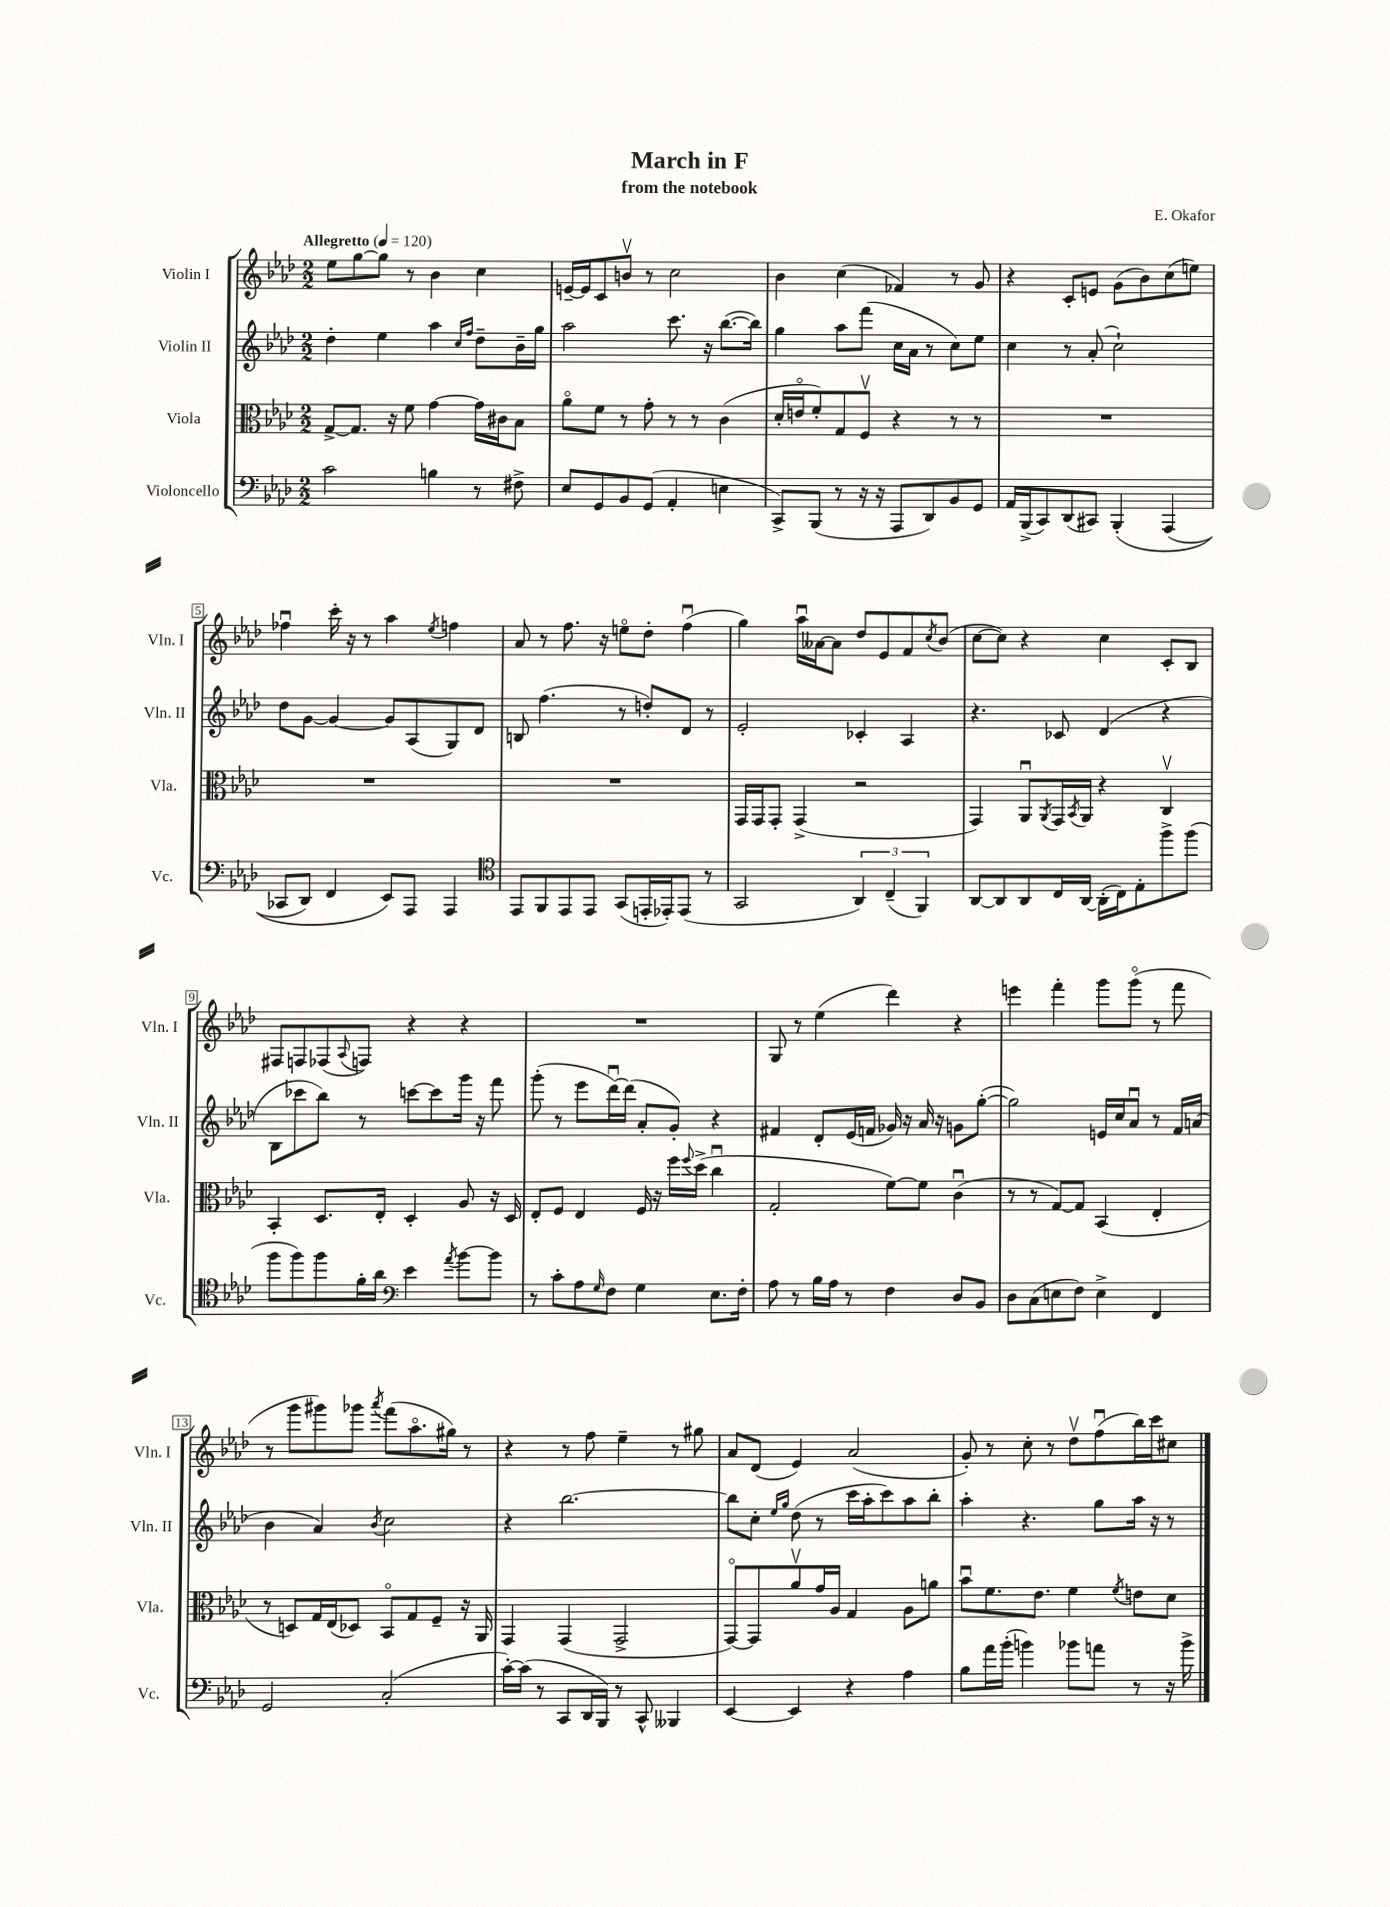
\header { title = "March in F" composer = "E. Okafor" subtitle = "from the notebook" }
<<
\new StaffGroup <<
\new Staff = "s0" \with { instrumentName = "Violin I" shortInstrumentName = "Vln. I" } {
    \clef treble \key aes \major \numericTimeSignature \time 2/2 \tempo "Allegretto" 4 = 120
    ees''8 g''8~ g''8 r8 bes'4 c''4 |
    e'16~-- e'16 c'8 b'8\upbow r8 c''2 |
    bes'4 c''4( fes'4) r8 g'8 |
    r4 c'8-. e'8 g'8( bes'8) c''8( e''8) |
    fes''4\downbow c'''16-. r16 r8 aes''4 \acciaccatura { ees''8 } f''4 |
    aes'8 r8 f''8. r16 e''8\flageolet des''8-. f''4\downbow( |
    g''4) aes''16\downbow aeses'16~ aeses'8 des''8 ees'8 f'8 \acciaccatura { c''8 } bes'8( |
    c''8~ c''8) r4 c''4 c'8-. bes8 |
    fis8 f8 fes8( \appoggiatura { aes8 } f8) r4 r4 |
    R1 |
    g8 r8 ees''4( des'''4) r4 |
    e'''4 f'''4-. g'''8 g'''8\flageolet( r8 f'''8 |
    r8 g'''8 gis'''8) ges'''8 \acciaccatura { aes'''8 } f'''8( aes''8.\flageolet gis''16) r8 |
    r4 r8 f''8 ees''4-- r8 gis''8 |
    aes'8 des'8( ees'4) aes'2( |
    g'8-.) r8 c''8-. r8 des''8\upbow f''8\downbow( bes''16) c'''16 cis''8 \bar "|." |
}
\new Staff = "s1" \with { instrumentName = "Violin II" shortInstrumentName = "Vln. II" } {
    \clef treble \key aes \major \numericTimeSignature \time 2/2
    des''4-. ees''4 aes''4 \grace { c''16 f''16 } des''8-- bes'16-- g''16 |
    aes''2 c'''8. r16 bes''8.~( bes''16) |
    g''4 aes''8 f'''8( c''16 aes'16 r8 c''8) ees''8 |
    c''4 r8 aes'8-.( c''2-!) |
    des''8 g'8~ g'4~ g'8 aes8( g8) des'8 |
    b8 f''4.( r8 d''8-.) des'8 r8 |
    ees'2-. ces'4-. aes4 |
    r4. ces'8 des'4( r4 |
    bes8 ces'''8 bes''8) r8 c'''8~ c'''8 g'''16 r16 f'''8 |
    g'''8-.( r8 ees'''8 des'''16~\downbow) des'''16( aes'8-. g'8-.) r4 |
    fis'4 des'8-. ees'16( f'16 ges'16) r16 aes'16 r16 g'8 g''8~-.( |
    g''2) e'16 c''16 aes'8\downbow r8 f'16 a'16( |
    bes'4 aes'4) \acciaccatura { bes'8 } c''2 |
    r4 bes''2.~ |
    bes''8 c''8-. \grace { ees''16 g''16 } des''8( r8 c'''16 aes''16-. c'''8) aes''8 bes''8-. |
    aes''4-. r4. g''8 aes''16 r16 r8 \bar "|." |
}
\new Staff = "s2" \with { instrumentName = "Viola" shortInstrumentName = "Vla." } {
    \clef alto \key aes \major \numericTimeSignature \time 2/2
    g8~-> g8. r16 f'8 g'4~ g'16 cis'16 bes8 |
    aes'8\flageolet f'8 r8 g'8-. r8 r8 c'4( |
    des'16-. e'16\flageolet f'8-.) g8 f8\upbow r4 r8 r8 |
    R1 |
    R1 |
    R1 |
    g,16 g,16 g,8-. g,4->( r2 |
    g,4) aes,8\downbow \acciaccatura { aes,8 } g,16 \acciaccatura { bes,8 } aes,16 r4 c4\upbow |
    bes,4-. des8. ees16-. des4-. aes8 r16 des16 |
    ees8-. f8 ees4 f16 r16 f''16 \appoggiatura { f''8 } des''16->( c''4\downbow |
    g2-. f'8~) f'8 c'4\downbow( |
    r8 r8 g8~) g8 bes,4( ees4-. |
    r8 d8) g16 ees16( des8) bes,8\flageolet g8 f8-- r16 aes,16 |
    g,4 g,4( g,2-> |
    g,8~\flageolet) g,8 aes'8\upbow g'16 aes16 g4 aes8 a'8 |
    bes'8\downbow f'8. ees'8. f'4 \acciaccatura { f'8 } e'8 des'8 \bar "|." |
}
\new Staff = "s3" \with { instrumentName = "Violoncello" shortInstrumentName = "Vc." } {
    \clef bass \key aes \major \numericTimeSignature \time 2/2
    c'2 b4 r8 fis8-> |
    ees8 g,8 bes,8 g,8( aes,4-. e4 |
    c,8->) bes,,8( r8 r16 r16 aes,,8 des,8) bes,8 g,8 |
    aes,16 bes,,16->( c,8) des,8( cis,8) bes,,4-.\( aes,,4( |
    ces,8 des,8) f,4 ees,8\) aes,,8 aes,,4 |
    \clef tenor ees,8 f,8 ees,8 ees,8 g,8( e,16-. ees,16-.) ees,8( r8 |
    g,2 \tuplet 3/2 { aes,4) c4--( f,4) } |
    aes,8~ aes,8 aes,8 c16 aes,16~ aes,16-.( c16) ees8-. f''8-> f''8( |
    f''8 f''8) f''8 f'16-. aes'16 \clef bass ees'4 \acciaccatura { aes'8 } bes'8~ bes'8 |
    r8 c'8-. aes8 \grace { g16 } f8 g4 ees8. f16-. |
    aes8 r8 bes16 aes16 r8 f4 des8 bes,8 |
    des8 c8( e8 f8) e4-> f,4 |
    g,2 c2-.( |
    c'16~-.) c'16( r8 c,8 des,16 bes,,16) r8 c,8-^ beses,,4 |
    ees,4~ ees,4 r4 aes4 |
    bes8 aes'16 bes'16-.( b'4) bes'8 a'8 r8 r16 bes'16-> \bar "|." |
}
>>
>>
\layout { \context { \Score \override BarNumber.stencil = #(make-stencil-boxer 0.1 0.3 ly:text-interface::print) } }
